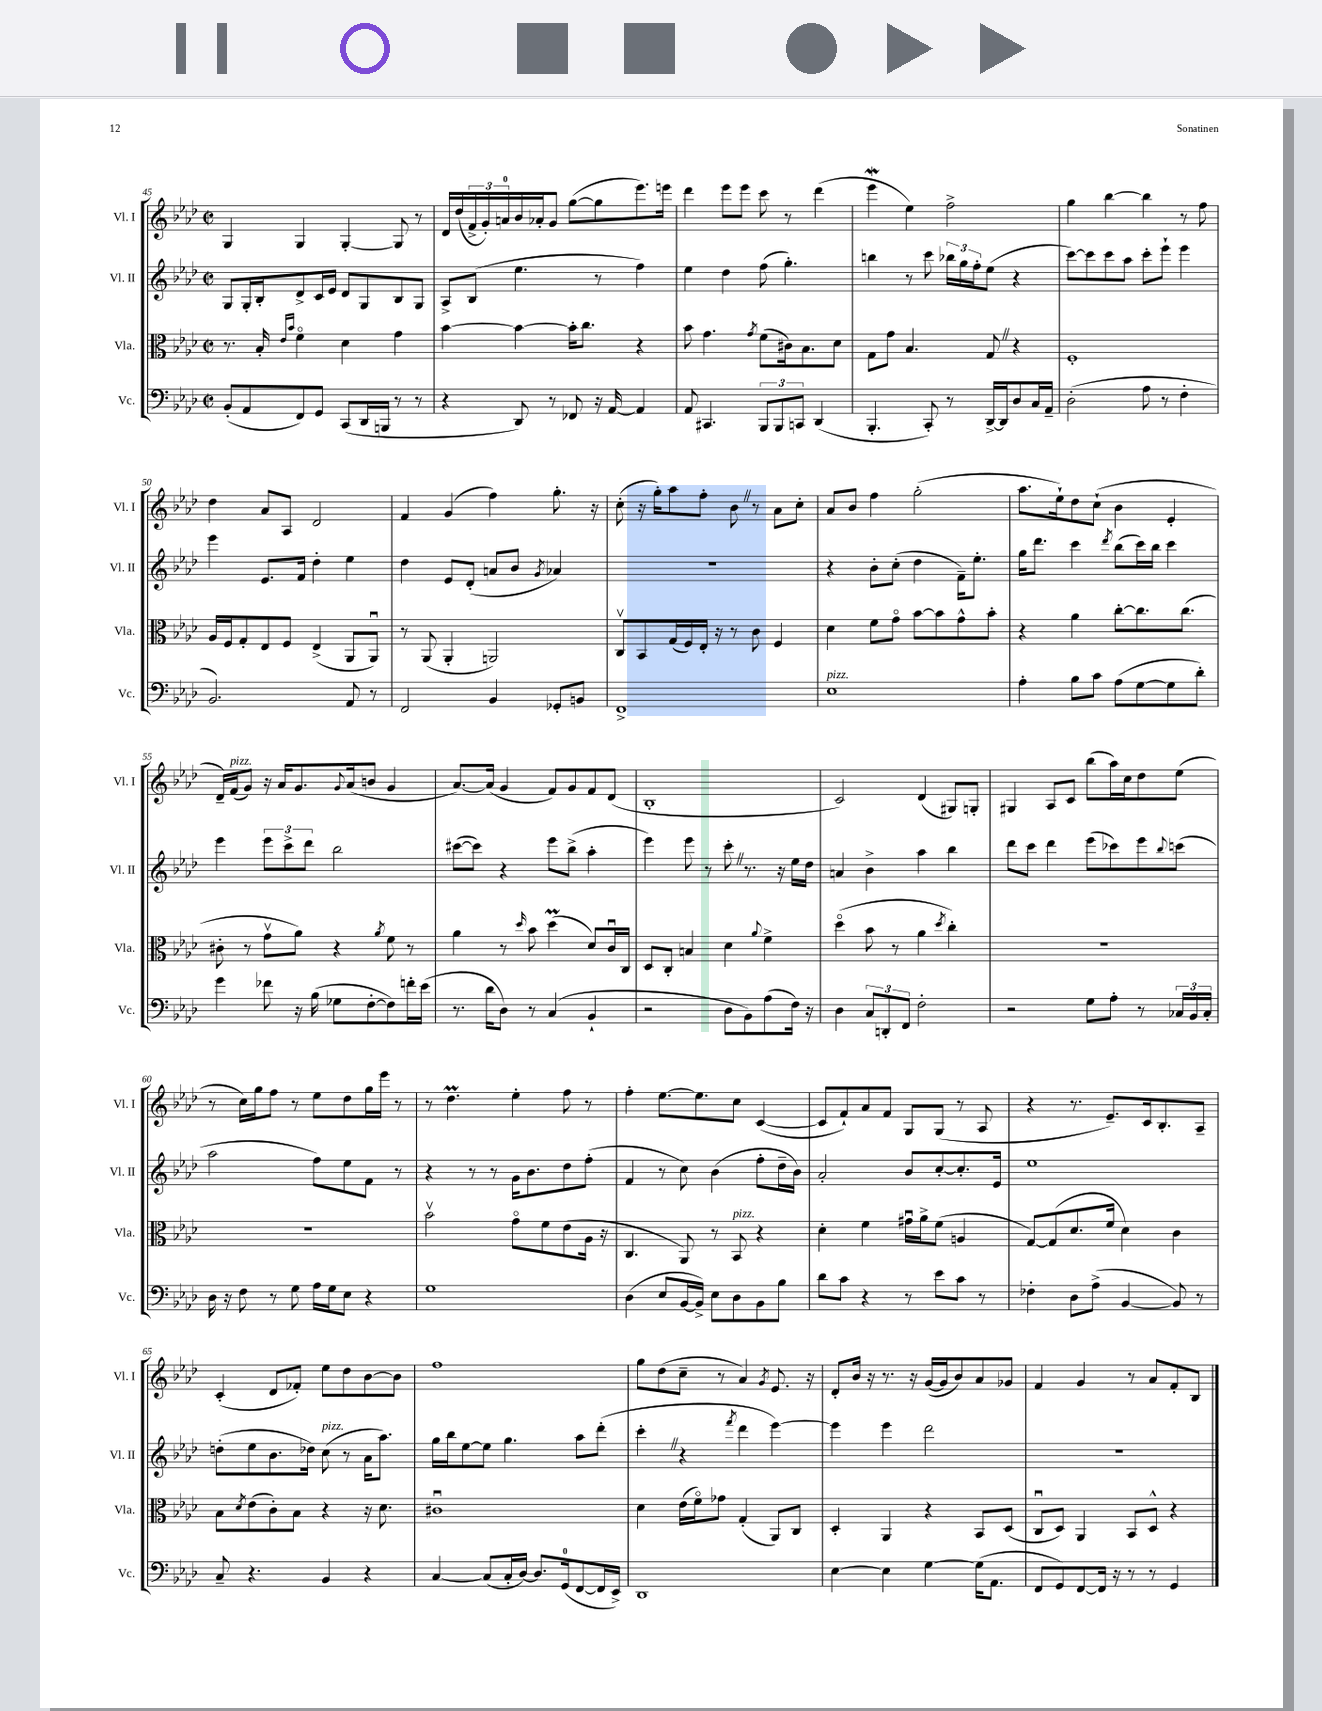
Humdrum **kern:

**kern	**kern	**kern	**kern
*staff4	*staff3	*staff2	*staff1
*clefF4	*clefC3	*clefG2	*clefG2
*k[b-e-a-d-]	*k[b-e-a-d-]	*k[b-e-a-d-]	*k[b-e-a-d-]
*M2/2	*M2/2	*M2/2	*M2/2
*met(c|)	*met(c|)	*met(c|)	*met(c|)
(8BB-'	8.r	8G	4G
8AA-	.	16G'	.
.	16B-'	16B-'	.
.	16qqe-	.	.
.	16qqb-	.	.
8FF)	4fo	8d-^	4G
8GG	.	16c	.
.	.	16e-	.
(8CC	4d-	8d-	[4G'
16DD-	.	8G	.
16BBB	.	.	.
8r	4g	8B-	8G]
8r	.	8G	8r
=	=	=	=
4r	[4b-	8A-^	16d-
.	.	.	(16dd-
.	.	(8B-	24f^
.	.	.	24g')
.	.	.	24a
8DD-)	4b-_	4.ee-	16b-
.	.	.	16a-'
8r	.	.	8g
8FF-	16b-']	.	([8gg
.	8.cc	.	.
16r	.	8r	8gg]
[16AA-	.	.	.
4AA-]	4r	4ff)	8.eee-)
.	.	.	16eee
=	=	=	=
8AA-	8b-	4ee-	4ddd-
4.CC#	4.g	.	.
.	.	4dd-	8eee-
.	.	.	8eee-
.	8qg	.	.
12BBB-	(8f	(8ff	8ccc
12BBB-	.	.	.
.	16c#)	4.gg')	8r
12CC	.	.	.
.	8.B-	.	.
(4DD-	.	.	(4ddd-
.	8d-	.	.
=	=	=	=
4.BBB-'	8G	4bb	4eee-
.	8g	.	.
.	4.B-	8r	4ee-)
8CC')	.	8ccc	.
8r	.	24bb-	2ff^
.	.	24gg	.
.	.	24ff'	.
[16DD-^	8G	(8ee-	.
16DD-]	.	.	.
8D-	4r	4r	.
16C	.	.	.
16AA-~	.	.	.
=	=	=	=
(2D-'	1F'	[8ccc)	4gg
.	.	8ccc]	.
.	.	8ccc	[4bb-
.	.	8aa-	.
8A-	.	8ccc'	4bb-]
8r	.	8eee-`	.
4F'	.	4eee-	8r
.	.	.	8ff
=	=	=	=
2.BB-)	16A-	4eee-	4dd-
.	16F	.	.
.	8G'	.	.
.	8E-	8.e-	8a-
.	8F	.	8A-
.	.	16f	.
.	(4E-^	4dd-'	2d-
8AA-	8AA-	4ee-	.
8r	8AA-u)	.	.
=	=	=	=
2FF	8r	4dd-	4f
.	(8AA-	.	.
.	4AA-'	8e-	(4g
.	.	(8d-'	.
4BB-	2AA)	8a	4ff)
.	.	8b-	.
.	.	8qg	.
8GG-'	.	4a-)	8.gg'
8BB	.	.	.
.	.	.	16r
=	=	=	=
1FF^	8Cv	1r	(8cc'
.	8BB-	.	16r
.	.	.	16gg')
.	(16G	.	8aa-
.	16F)	.	.
.	16E-'	.	8ff'
.	16r	.	.
.	8r	.	8b-
.	8c	.	8r
.	4F	.	8a-
.	.	.	8cc'
=	=	=	=
1E-	4d-	4r	8a-
.	.	.	8b-
.	8f	8b-'	4ff
.	8go	(8cc'	.
.	[8b-	4dd-	(2gg'
.	8b-]	.	.
.	8g^^	16f~)	.
.	.	8.ee-'	.
.	8b-'	.	.
=	=	=	=
4A-'	4r	16gg	8.aa-
.	.	8.ddd-	.
.	.	.	16ee-`)
8B-	4a-	4ccc	8dd-
8c	.	.	(8cc`
.	.	8qddd-	.
(8A-	[8cc'	(8bb-	4b-
[8G	8.cc]	16ccc)	.
.	.	16bb-	.
8G]	.	4ccc	4e-'
.	(8.cc	.	.
8d-')	.	.	.
=	=	=	=
4g	8c#'	4eee-	16d-~)
.	.	.	(16f
.	8r	.	8g)
8f-	8gv	12eee-	16r
.	.	.	16a-
.	.	12ccc^	.
16r	8a-)	.	8.g
.	.	12ddd-	.
(16B-	.	.	.
8G-	4r	2bb-	.
.	.	.	8qqg
.	.	.	(16a-
[8F'	.	.	8b
.	8qa-	.	.
8F])	8f	.	4g
16f'	8r	.	.
(16e-	.	.	.
=	=	=	=
8.r	4a-	([8ccc#	[8.a-)
.	.	8ccc#])	.
16d-	.	.	(16a-]
8D-)	8r	4r	4g
.	16qqdd-	.	.
8r	8b-	.	.
(4C	(4dd-	8eee-	8f)
.	.	(8bb-^	8g
4BB-`	8d-)	4aa-'	8f
.	16cu	.	(8d-
.	16C	.	.
=	=	=	=
2r	8D-	4eee-)	1B-'
.	8C'	.	.
.	4B	8eee-	.
.	.	8r	.
8D-	4d-	8ccc'	.
8BB-)	.	8.r	.
.	8qqa-	.	.
(8A-	4f^	.	.
.	.	16r	.
16F)	.	16ee-	.
16r	.	16dd-	.
=	=	=	=
4D-	(4dd-o	4a	2c)
12C	8b-	4b-^	.
12DD'	.	.	.
.	8r	.	.
12FF	.	.	.
2F'	4a-	4aa-	(4d-
.	8qdd-	.	.
.	4cc')	4bb-	8G#)
.	.	.	8G'
=	=	=	=
2r	1r	8ddd-	4G#
.	.	8ccc	.
.	.	4ddd-	8A-
.	.	.	8c
8G	.	(8eee-	(8bb-
8A-'	.	8ccc-)	16aa-)
.	.	.	16cc
8r	.	8eee-	8dd-
.	.	8qqbb-	.
24C-	.	(8ccc	(8ee-
24BB-	.	.	.
24C-'	.	.	.
=	=	=	=
16D-	1r	2aa-	8r
16r	.	.	.
8F	.	.	16cc)
.	.	.	16gg
8r	.	.	8ff
8G	.	.	8r
16A-	.	8ff)	8ee-
16G	.	.	.
8E-	.	8ee-	8dd-
4r	.	8f	16gg
.	.	.	16eee-
.	.	8r	8r
=	=	=	=
1G	2b-v	4r	8r
.	.	.	4.dd-
.	.	8r	.
.	.	8r	.
.	8go	16g	4ee-'
.	.	8.b-	.
.	8f	.	.
.	(8e-	8dd-	8ff
.	16A-	(8ff'	8r
.	16r	.	.
=	=	=	=
(4D-	4.C	4f	4ff'
8E-	.	8r	[8.ee-
[16BB-	8AA-)	8cc)	.
16BB-^])	.	.	8.ee-]
8E-	8r	(4b-	.
8D-	8BB-	.	8cc
8BB-	4r	8ff'	([4c
8B-	.	16dd-~	.
.	.	16b-)	.
=	=	=	=
8d-	4d-'	2a-'	8c]
8c	.	.	8f`)
4r	4f	.	8a-
.	.	.	8f
8r	16g#u	8b-	8G
.	16a-^	.	.
8e-	(8f	[8cc'	(8G
8c	4A	8.cc']	8r
8r	.	.	8A-
.	.	16e-	.
=	=	=	=
4F-'	[8G)	1ee-	4r
.	(8G]	.	.
8D-	8.d-	.	8.r
(8A-^	.	.	.
.	16f	.	8.e-~)
[4BB-	4d-)	.	.
.	.	.	16c
.	.	.	8.B-'
8BB-])	4c	.	.
8r	.	.	8A-~
=	=	=	=
8C~	8B-	(8dd'	(4c'
.	8qd-	.	.
4.r	(8e-	8ee-	.
.	8c')	8.b-	8d-
.	8B-	.	8f-')
.	.	16dd-)	.
4BB-	4r	(8cc	8ee-
.	.	8r	8dd-
4r	16r	16a-	[8b-
.	8.d-	8.aa-)	.
.	.	.	8b-]
=	=	=	=
[4C	1c#u	16gg	1ff
.	.	16bb-	.
.	.	[8ee-	.
(8C]	.	8ee-]	.
16C'	.	4.gg	.
[16D-)	.	.	.
8.D-]	.	.	.
(16GG	.	.	.
[8FF	.	8aa-	.
16FF]	.	(8ddd-'	.
16EE-^)	.	.	.
=	=	=	=
1DD-	4d-	4ccc'	8gg
.	.	.	(8dd-
.	(16e-	4r	8cc~
.	16fo)	.	.
.	8g-	.	8r
.	.	8qfff	.
.	(4G'	4ddd-	4a-)
.	.	.	8qg
.	8AA-)	[4eee-)	8.e-
.	8C	.	.
.	.	.	16r
=	=	=	=
[4E-	4D-'	4eee-]	8d-'
.	.	.	16b-
.	.	.	16r
4E-]	4AA-	4eee-	8.r
.	.	.	16r
[4G	4r	2ddd-	([16g
.	.	.	16g]
.	.	.	8b-)
(16G]	8BB-	.	8a-
8.AA-	.	.	.
.	(8D-	.	8g-
=	=	=	=
8FF	8Cu	1r	4f
8GG)	8D-)	.	.
[8FF	4AA-	.	4g
16FF]	.	.	.
16r	.	.	.
8r	8BB-	.	8r
8r	8D-^^	.	8a-
4GG	4r	.	8f'
.	.	.	8B-
==	==	==	==
*-	*-	*-	*-
